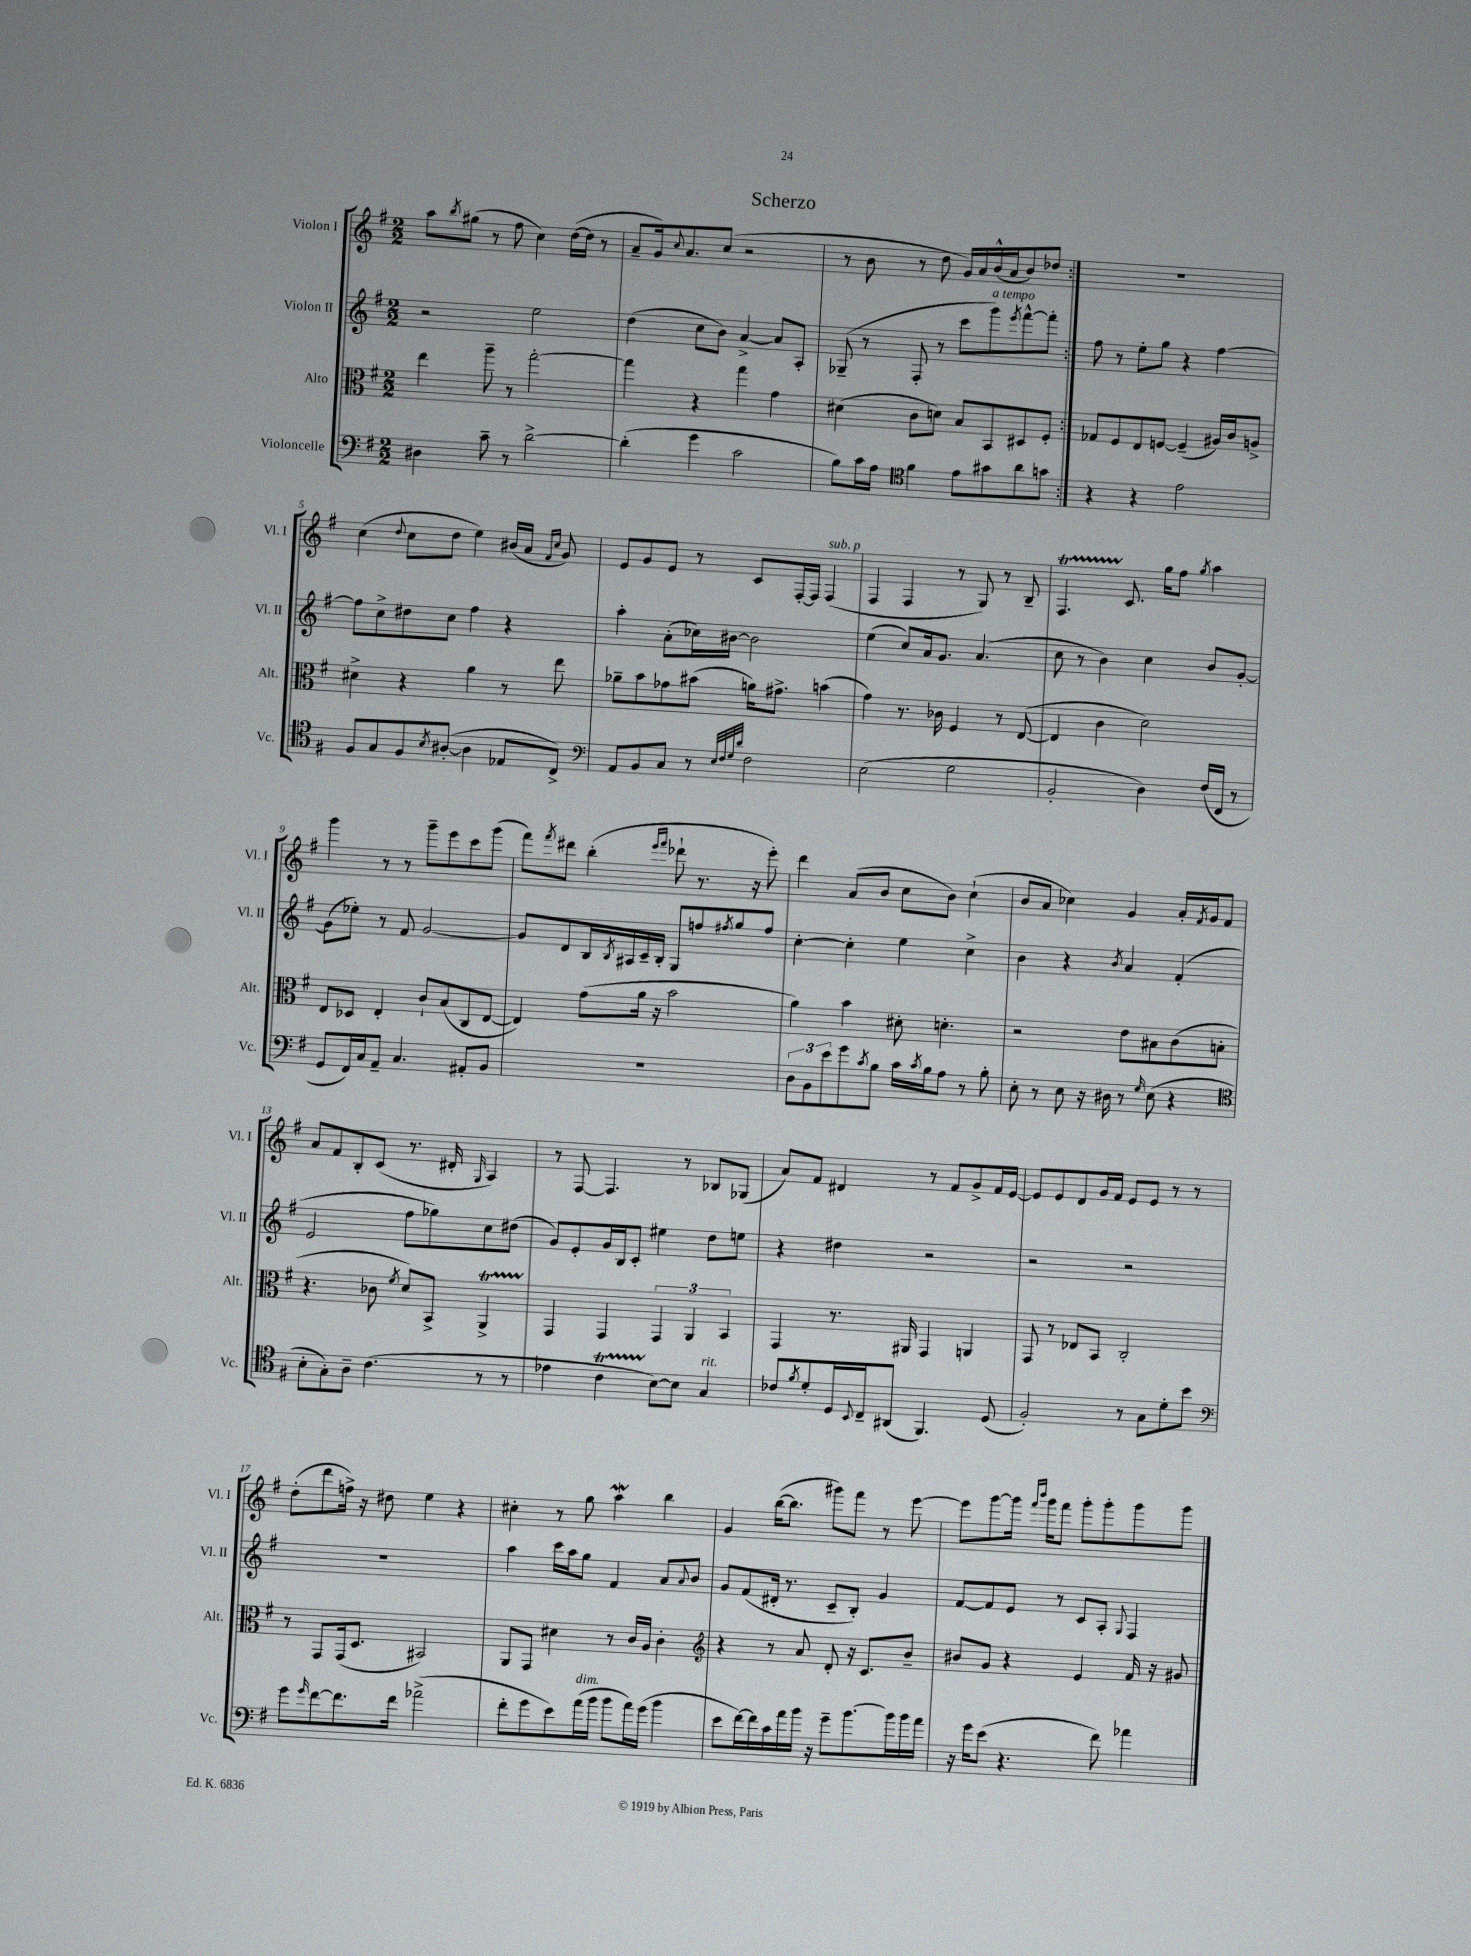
\header { title = "Scherzo" }
<<
\new StaffGroup <<
\new Staff = "s0" \with { instrumentName = "Violon I" shortInstrumentName = "Vl. I" } {
    \clef treble \key g \major \numericTimeSignature \time 2/2
    \repeat volta 2 { a''8 \acciaccatura { b''8 } gis''8( r8 fis''8 c''4) d''16~( d''16 r8 |
    a'8-- g'16) \appoggiatura { c''8 } a'8. c''8( r2 |
    r8 b'8 r8 d''8 g'16) a'16 b'16-^( a'16 b'8) des''8 | }
    R1 |
    c''4( \appoggiatura { d''8 } c''8 d''8 e''4) bis'16( a'16 \grace { fis'16 c''16 } g'8) |
    e'8 g'8 e'8 r8 c'8 fis16~-. fis16 fis4^\markup { \italic "sub. p" }( |
    fis4 fis4 r8 g8) r8 b8-- |
    fis4.\startTrillSpan c'8.\stopTrillSpan g''16 fis''8 \acciaccatura { g''8 } a''4 |
    g'''4 r8 r8 g'''8-- e'''8 c'''8 g'''8( |
    fis'''8) \acciaccatura { fis'''8 } dis'''8 b''4-.( \grace { e'''16 fis'''16 } des'''8-! r8. r16 e'''8-.) |
    d'''4 a'8( b'8 c''8 b'8) c''4-!( |
    b'8 a'8 ces''4) g'4 a'16-. \acciaccatura { fis'8 } g'16 fis'8 |
    a'8 fis'8 b8-. c'8( r8. dis'16-. \grace { g16 } a4) |
    r8 fis8~ fis4. r8 bes8 ges8( |
    a'8) fis'8 dis'4 r8 fis'8 g'8-> fis'16 e'16~ |
    e'8 e'8 d'8 g'16 fis'16 e'8 e'8 r8 r8 |
    d''8-.( d'''8 f''16->) r16 dis''8 e''4 r4 |
    cis''4-. r8 g''8 a''4\mordent b''4 |
    g'4 b''16~( b''8. gis'''8) fis'''8 r8 e'''8~ |
    e'''8 g'''8~ g'''16 \grace { fis'''16 b'''16 } g'''16 fis'''8 g'''8-. g'''8-. g'''8 g'''8 \bar "|." |
}
\new Staff = "s1" \with { instrumentName = "Violon II" shortInstrumentName = "Vl. II" } {
    \clef treble \key g \major \numericTimeSignature \time 2/2
    \repeat volta 2 { r2 e''2 |
    d''4( c''8 b'8) a'4~-> a'8 a8-. |
    ges8--( r8 fis8-. r8 c'''8 g'''8^\markup { \italic "a tempo" }) \acciaccatura { e'''8 } fis'''8~-^ fis'''8-. | }
    fis''8 r8 e''8-. g''8 r4 fis''4~ |
    fis''8 c''8-> dis''8 c''8 fis''4 r4 |
    a''4-. a'8-.( ces''16) bis'16~ bis'2 |
    e''4( c''8) a'16 g'8. a'4.( |
    c''8 r8 b'4) c''4 b'8 g'8~-. |
    g'8( ees''8-.) r8 fis'8 g'2~ |
    g'8 d'8 b16 \acciaccatura { b8 } ais16 c'16-- b16-. g8 f''8 \acciaccatura { fis''8 } g''8 fis''8 |
    c''4~-. c''4-. e''4 c''4-> |
    b'4 r4 \acciaccatura { b'8 } a'4 fis'4-.( |
    e'2 fis''8 ges''8) c''8 dis''8( |
    g'8) e'8-. g'16 b16 c'8-. eis''4 d''8 e''8 |
    r4 dis''4 r2 |
    r2 r2 |
    R1 |
    a''4 c'''16 a''16 g''8 fis'4 a'8 \appoggiatura { a'8 } b'8 |
    g'8 fis'8( dis'16-. r8. c'8-- b8-.) g'4 |
    fis'8~ fis'8 e'8 r8 c'8 a8-. \appoggiatura { g8 } fis4 \bar "|." |
}
\new Staff = "s2" \with { instrumentName = "Alto" shortInstrumentName = "Alt." } {
    \clef alto \key g \major \numericTimeSignature \time 2/2
    \repeat volta 2 { e''4 a''8-- r8 g''2~-. |
    g''4 r4 g''4 g'4 |
    dis'4( c'8 d'8) b8 b,8 dis8 fis8-. | }
    ges8 fis8 e8 f8~ f4--( ais16) c'16 a8-> |
    dis'4-> r4 a'4 r8 e''8 |
    aes'8-- b'8 ges'8 bis'8( a'16) gis'8.-> b'4( |
    g'4) r8. ces'16 fis4 r8 e8~( |
    e4 c'4 d'2) |
    e8 des8 e4-. c'8-! b8( c8 e8~ |
    e4) g'8( a'16 r16 b'2 |
    a'4) b'4 dis'8-. d'4.-. |
    r2 e'8 bis8 c'8( b8-. |
    r4. ces'8 \acciaccatura { fis'8 } d'8) b,8-> a,4->\startTrillSpan |
    g,4\stopTrillSpan g,4 \tuplet 3/2 { g,4 a,4 b,4 } |
    g,4 r8. ais,16 g,4 a,4 |
    g,8 r8 ees8 b,8 c2-. |
    r8 g,8 g,16( d8. bis,2) |
    a,8 g,8 dis'4 r8 c'16 a16 c'4-. |
    \clef treble r4 r8 a'8 d'8-. r16 c'8. b'8-- |
    bis'8 g'8 r4 e'4 fis'16 r16 gis'8 \bar "|." |
}
\new Staff = "s3" \with { instrumentName = "Violoncelle" shortInstrumentName = "Vc." } {
    \clef bass \key g \major \numericTimeSignature \time 2/2
    \repeat volta 2 { dis4 c'8-- r8 d'2~-> |
    d'4-.( g'4 c'2 |
    b8) c'16 a16 \clef tenor fis'4 e'8 gis'8 a'8 g'8 | }
    r4 r4 e'2 |
    fis8 g8 fis8 \acciaccatura { b8 } ais8~-.( ais4 ees8 c8->) |
    \clef bass a,8 b,8 c8 r8 \grace { e32 fis32 g32 d'32 } fis2 |
    e2( g2 |
    b,2-. d4) fis16( fis,16 r8 |
    g,8 fis,16) c16 a,8-- c4. ais,8-. b,8 |
    R1 |
    \tuplet 3/2 { d8 b,8 e'8 } g'8 \acciaccatura { c'8 } b8 c'16 \acciaccatura { c'8 } b16 a8 r8 b8-. |
    e8-. r8 e8 r16 dis16 r8 \grace { g16 } e8( r4 |
    \clef tenor b8-. g8-.) a8-- c'4.( r8 r8 |
    ees'4 c'4\startTrillSpan b8~\stopTrillSpan) b8 g4^\markup { \italic "rit." } |
    ces'8 \acciaccatura { fis'8 } d'8-. d16 \appoggiatura { b,8 } c16-- ais,8( fis,4.) d8( |
    fis2-.) r8 g8 d'8-. b'8 |
    \clef bass g'8 \grace { g'16 } fis'8~ fis'8. fis'16 aes'2->( |
    fis'8-. g'8 e'8) a'16^\markup { \italic "dim." }( b'16 b'8 a'16) g'16( b'4 |
    e'8 fis'16~) fis'16 c'16 a'16 b'16 r16 g'8-- b'8.~ b'16 b'16 a'16 |
    r16 g'16 e'8( r4. fis'8) aes'4 \bar "|." |
}
>>
>>
